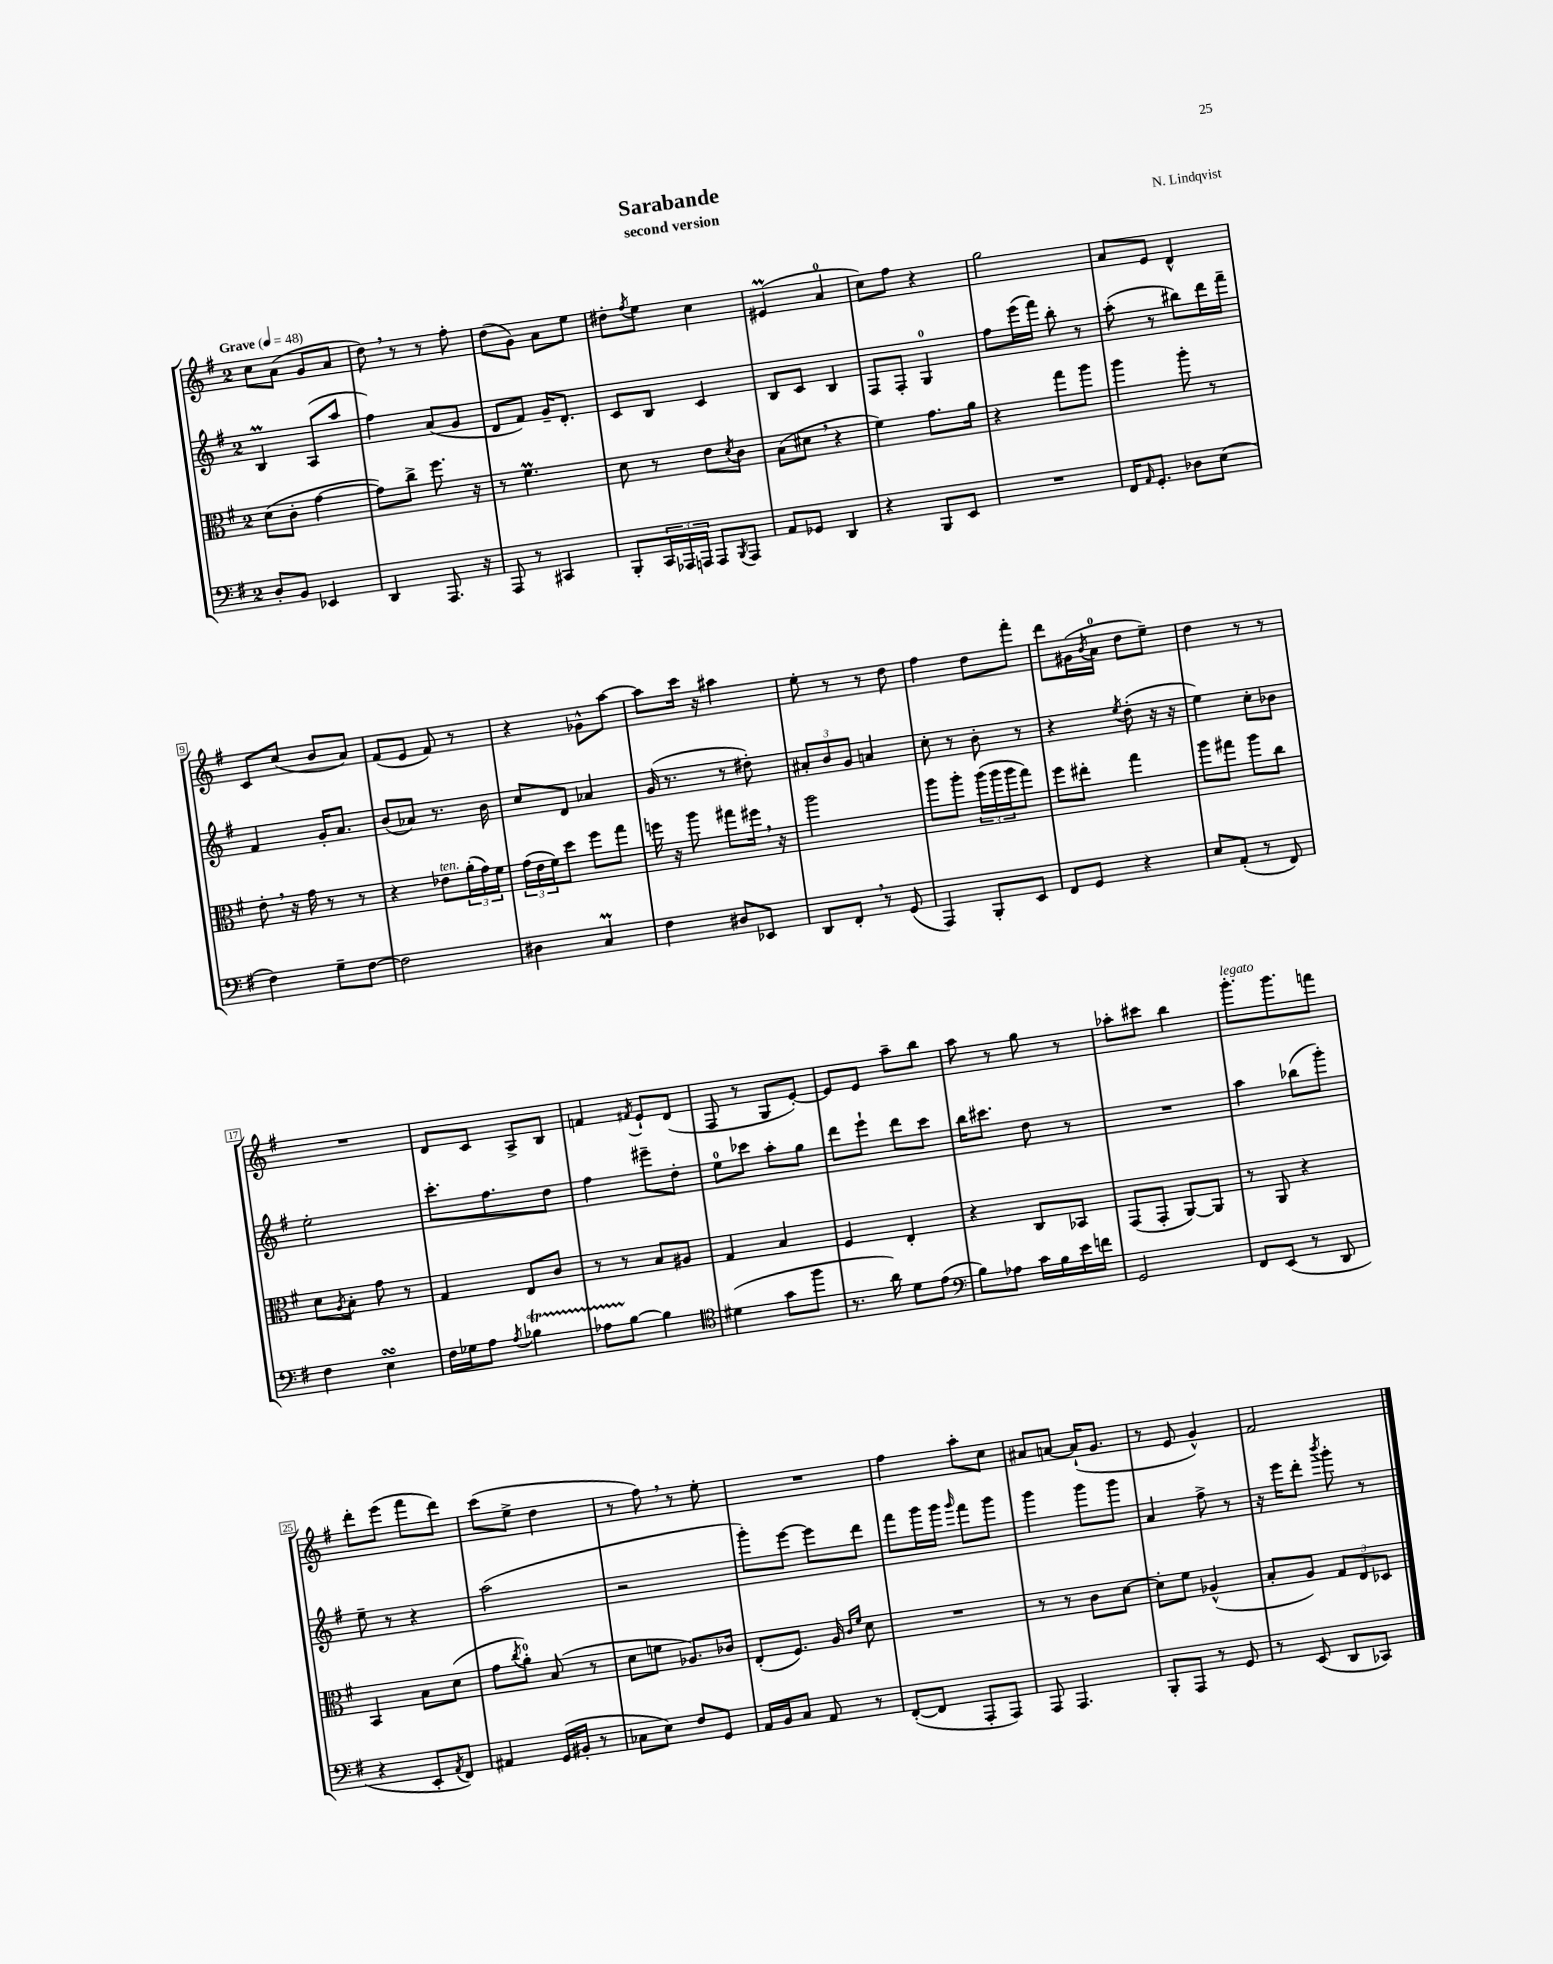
\header { title = "Sarabande" composer = "N. Lindqvist" subtitle = "second version" }
<<
\new StaffGroup <<
\new Staff = "s0" {
    \clef treble \key g \major \once \override Staff.TimeSignature.style = #'single-digit \time 2/4 \tempo "Grave" 4 = 48
    c''8 a'8( g'8 a'8 |
    d''8) \breathe r8 r8 fis''8-. |
    d''8( g'8) a'8 e''8 |
    dis''8-. \acciaccatura { fis''8 } e''8 c''4 |
    eis'4\prall( a'4-0 |
    c''8) fis''8 r4 |
    g''2 |
    a'8 e'8 d'4-^ |
    c'8 c''8( b'8 a'8) |
    fis'8( e'8 fis'8) r8 |
    r4 ges'8-^ a''8~ |
    a''8 c'''16 r16 ais''4 |
    e''8-. r8 r8 d''8 |
    fis''4 d''8 fis'''8-. |
    d'''8 gis'16( \acciaccatura { b'8 } a'16-0 d''8 e''8--) |
    d''4 r8 r8 |
    R2 |
    d'8 c'8 a8-> b8 |
    f'4 \acciaccatura { fis'8 } e'8-! d'8( |
    fis8 r8 g8 e'8~-.) |
    e'8 e'8 a''8-- b''8 |
    a''8 r8 g''8 r8 |
    aes''8-. cis'''8 b''4 |
    g'''8.-.^\markup { \italic "legato" } g'''8. f'''8 |
    d'''8-. e'''8( fis'''8 d'''8) |
    c'''8( e''8-> d''4 |
    r8 fis''8) \breathe r8 e''8-. |
    R2 |
    fis''4 a''8-. c''8 |
    ais'8 a'8~ a'16-!( g'8. |
    r8 e'8 g'4-^) |
    fis'2 \bar "|." |
}
\new Staff = "s1" {
    \clef treble \key g \major \once \override Staff.TimeSignature.style = #'single-digit \time 2/4
    b4\prall a8( a''8 |
    fis''4) a'8( g'8 |
    d'8 fis'8) g'16-- d'8.-. |
    c'8 b8 c'4 |
    b8 c'8 b4 |
    fis8 fis8-. g4-0 |
    fis''8 e'''16( fis'''16) b''8-. r8 |
    a''8-.( r8 bis''8) d'''16 fis'''16-- |
    fis'4 g'16-. a'8. |
    b'8( aes'8) r8. b'16 |
    c''8 d'8 aes'4 |
    g'16( r8. r8 dis''8-.) |
    \tuplet 3/2 { ais'8-. b'8 g'8 } a'4 |
    c''8-. r8 b'8-. r8 |
    r4 \acciaccatura { e''8 } d''8-.( r16 r16 |
    e''4) c''8-. bes'8 |
    e''2-. |
    c'''8.-. fis''8. d''8 |
    fis''4 eis'''8-- d''8-. |
    e''8-0 ces'''8 a''8-. g''8 |
    d'''8 e'''8-! d'''8 c'''8 |
    b''16 cis'''8. d''8 r8 |
    R2 |
    a''4 bes''8( g'''8-.) |
    e''8-- r8 r4 |
    a''2( |
    r2 |
    g'''8-.) e'''8~ e'''8 d'''8 |
    fis'''8 g'''16 g'''16 \grace { g'''16 } fis'''8 g'''8 |
    g'''4 g'''8 g'''8 |
    a'4 fis''8-> r8 |
    r16 e'''16 d'''8-. \acciaccatura { b'''8 } g'''8-. r8 \bar "|." |
}
\new Staff = "s2" {
    \clef alto \key g \major \once \override Staff.TimeSignature.style = #'single-digit \time 2/4
    d'8( c'8-. g'4~ |
    g'8) c''8-> fis''8. r16 |
    r8 fis'4.\prall |
    d'8 r8 e'8 \acciaccatura { d'8 } c'8 |
    b8( dis'8 \breathe r4 |
    fis'4) g'8. a'16 |
    r4 g''8 a''8 |
    a''4 a''8-. r8 |
    e'8-. \breathe r16 g'16 r8 r8 |
    r4 ees'8^\markup { \italic "ten." } \tuplet 3/2 { a'16-.( g'16) fis'16 } |
    \tuplet 3/2 { g'16( e'16 fis'16) } d''8 fis''8 g''8 |
    f''16 r16 a''8 gis''8 fis''16 \breathe r16 |
    a''2 |
    a''8 a''8-. \tuplet 3/2 { a''16( a''16 a''16 } g''8) |
    fis''8 eis''8-. g''4 |
    a''8 gis''8 a''8 c''8 |
    d'8 \acciaccatura { a8 } b8-. g'8 r8 |
    g4 e8 c'8 |
    r8 r8 b8 ais8 |
    g4 b4 |
    fis4 e4-. |
    r4 c8 bes,8 |
    g,8( g,8-. a,8~) a,8 |
    r8 a,8 r4 |
    b,4 b8 d'8( |
    g'8 \acciaccatura { c''8 } a'8-0-.) b8( r8 |
    d'8 f'8 aes8.) ces'16 |
    e8-.( fis8.) a16 \grace { c'16 fis'16 } d'8 |
    R2 |
    r8 r8 c'8 d'8~ |
    d'8-. fis'8 aes4-^( |
    b8-. a8) \tuplet 3/2 { g8 e8 des8 } \bar "|." |
}
\new Staff = "s3" {
    \clef bass \key g \major \once \override Staff.TimeSignature.style = #'single-digit \time 2/4
    d8-. b,8 ees,4 |
    d,4 a,,8. r16 |
    a,,8 r8 cis,4 |
    b,,8-. \tuplet 3/2 { c,16 aes,,16 a,,16 } a,,8 \acciaccatura { b,,8 } a,,8 |
    a,8 ges,8 d,4 |
    r4 b,,8 e,8 |
    R2 |
    fis,16 \grace { a,16 } g,8.-. des8 e8( |
    fis4) g8-- fis8~ |
    fis2 |
    dis4 c4\prall |
    fis4 dis8 ees,8 |
    d,8 fis,8-. \breathe r8 g,8( |
    a,,4) b,,8-. e,8 |
    fis,8 g,8 r4 |
    e8 a,8-.( r8 fis,8) |
    fis4 e4\turn |
    fis16 ges16 a8 \acciaccatura { a8 } bes4\startTrillSpan |
    aes8 b8~\stopTrillSpan b4 |
    \clef tenor dis'4( g'8 fis''8 |
    r8. a'16) d'8 e'8( |
    \clef bass b8) aes8 c'16 b16 e'16 f'16 |
    g,2 |
    fis,8 e,8( r8 d,8 |
    r4 e,8-. \acciaccatura { a,8 } fis,8) |
    ais,4 g,16( bis,16-. r8 |
    ces8 e8) fis8 g,8 |
    a,16 b,16 c8 a,8 r8 |
    fis,8~-.( fis,8 a,,8-. a,,8) |
    a,,8 a,,4. |
    b,,8-. a,,8 r8 g,8 |
    r8 e,8( d,8 ces,8) \bar "|." |
}
>>
>>
\layout { \context { \Score \override BarNumber.stencil = #(make-stencil-boxer 0.1 0.3 ly:text-interface::print) } }
